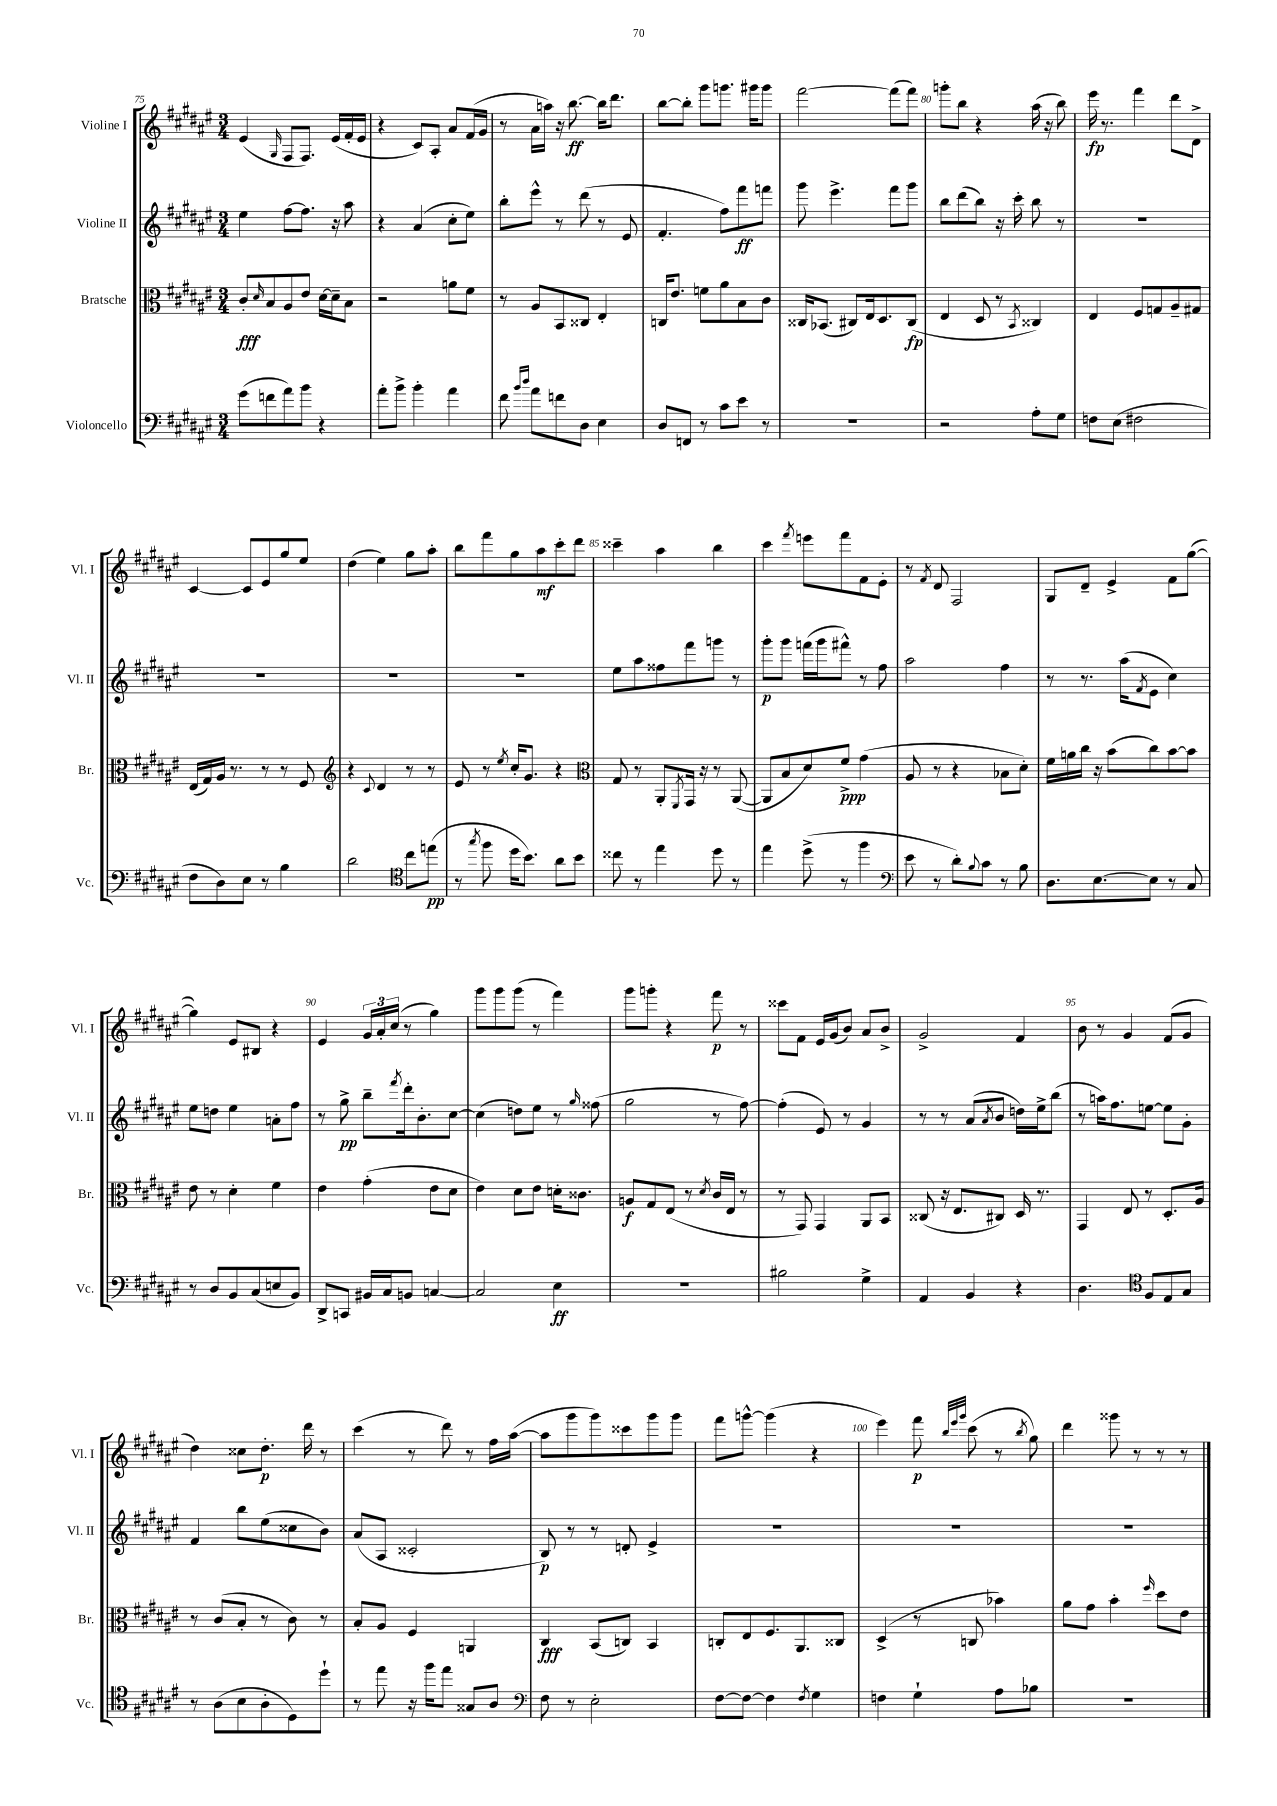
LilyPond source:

<<
\new StaffGroup <<
\new Staff = "s0" \with { instrumentName = "Violine I" shortInstrumentName = "Vl. I" } {
    \clef treble \key fis \major \numericTimeSignature \time 3/4
    eis'4( \grace { gis16 } fis8 fis8.) eis'16( fis'16-. eis'16 |
    r4 cis'8) ais8-. ais'8 fis'16( gis'16 |
    r8 ais'16 a''16) r16 b''8.~\ff b''16 dis'''8. |
    b''8~ b''8-. gis'''8 g'''8. gis'''16 gis'''8 |
    fis'''2~ fis'''8( fis'''8) |
    g'''8-. b''8 r4 ais''16( r16 b''8) |
    eis'''16\fp r8. fis'''4 dis'''8 dis'8-> |
    cis'4~ cis'8 eis'8 gis''8 eis''8 |
    dis''4( eis''4) gis''8 ais''8-. |
    b''8 fis'''8 gis''8 ais''8\mf cis'''8-. dis'''8 |
    cisis'''4-- ais''4 b''4 |
    cis'''4 \acciaccatura { fis'''8 } e'''8 fis'''8 fis'8 eis'8-. |
    r8 \acciaccatura { fis'8 } dis'8 fis2 |
    gis8 dis'8-- eis'4-> fis'8 gis''8~( |
    gis''4) eis'8 bis8 r4 |
    eis'4 \tuplet 3/2 { gis'16 ais'16-. cis''16( } r8 gis''4) |
    gis'''8 gis'''8 gis'''8( r8 fis'''4) |
    gis'''8 g'''8-. r4 fis'''8\p r8 |
    cisis'''8 fis'8 eis'16 gis'16( b'8) ais'8 b'8-> |
    gis'2-> fis'4 |
    b'8 r8 gis'4 fis'8( gis'8 |
    dis''4) cisis''8 dis''8.-.\p dis'''16 r8 |
    cis'''4( r8 dis'''8) r8 fis''16 ais''16~( |
    ais''8 gis'''8 gis'''8) cisis'''8 gis'''8 gis'''8 |
    fis'''8 g'''8~-^ g'''4( r4 |
    eis'''4) fis'''8\p \grace { b''32 eis'''32 gis'''32 } cis'''8( r8 \acciaccatura { b''8 } gis''8) |
    dis'''4 gisis'''8 r8 r8 r8 \bar "|." |
}
\new Staff = "s1" \with { instrumentName = "Violine II" shortInstrumentName = "Vl. II" } {
    \clef treble \key fis \major \numericTimeSignature \time 3/4
    eis''4 fis''8~ fis''8. r16 ais''8 |
    r4 ais'4( cis''8-. eis''8) |
    b''8-. eis'''8-^ r8 dis'''8( r8 eis'8 |
    fis'4.-. fis''8) fis'''8\ff f'''8 |
    gis'''8 eis'''4.-> fis'''8 gis'''8 |
    b''8 dis'''8( b''8) r16 cis'''16-. b''8 r8 |
    R2. |
    R2. |
    R2. |
    R2. |
    eis''8 ais''8 fisis''8 fis'''8 g'''8 r8 |
    gis'''8-.\p gis'''8 f'''16( gis'''16 fis'''8-^) r8 fis''8 |
    ais''2 fis''4 |
    r8 r8. ais''16( \acciaccatura { fis'8 } eis'8 cis''4) |
    eis''8 d''8 eis''4 a'8-. fis''8 |
    r8 gis''8->\pp b''8-- \acciaccatura { fis'''8 } dis'''16-. b'8.-. cis''8~ |
    cis''4( d''8) eis''8 r8 \grace { gis''16 } fisis''8( |
    gis''2 r8 fis''8~) |
    fis''4-.( eis'8) r8 gis'4 |
    r8 r8 ais'8( \acciaccatura { ais'8 } b'8 d''16) eis''16-> b''8( |
    r8 a''16) fis''8. e''8~ e''8 gis'8-. |
    fis'4 b''8 eis''8( cisis''8 b'8) |
    ais'8( ais8 cisis'2-. |
    b8\p) r8 r8 d'8-. eis'4-> |
    R2. |
    R2. |
    R2. \bar "|." |
}
\new Staff = "s2" \with { instrumentName = "Bratsche" shortInstrumentName = "Br." } {
    \clef alto \key fis \major \numericTimeSignature \time 3/4
    cis'8-.\fff \grace { dis'16 } b8 ais8 eis'8 dis'16~ dis'16-- b8 |
    r2 a'8 fis'8 |
    r8 ais8 b,8 cisis8 eis4-. |
    c16 eis'8. f'8 ais'8 b8 cis'8 |
    cisis16 bes,8.( cis8) eis16 dis8. cis8\fp( |
    eis4 dis8 r8 \acciaccatura { b,8 } cisis4) |
    eis4 fis8 g8 ais8-- gis8 |
    eis16( gis16) ais16 r8. r8 r8 fis8 |
    \clef treble r4 \appoggiatura { cis'8 } dis'4 r8 r8 |
    eis'8 r8 \acciaccatura { eis''8 } cis''16-. gis'8. r4 |
    \clef alto gis8 r8 ais,8-. \acciaccatura { fis,8 } gis,16 r16 r8 ais,8~( |
    ais,8 b8 dis'8) fis'8->\ppp gis'4( |
    ais8 r8 r4 bes8 dis'8-.) |
    fis'16 a'16 cis''16 r16 b'8( cis''8) b'8~ b'8 |
    eis'8 r8 dis'4-. fis'4 |
    eis'4 gis'4-.( eis'8 dis'8 |
    eis'4) dis'8 eis'8 d'16-. cisis'8. |
    a8\f gis8 eis8( r8 \acciaccatura { dis'8 } cis'16 eis16 r8 |
    r8 gis,8) gis,4 ais,8 b,8 |
    cisis8( r16 eis8. cis8) dis16 r8. |
    gis,4 eis8 r8 dis8.-. ais16 |
    r8 cis'8( b8-. r8 cis'8) r8 |
    b8-. ais8 fis4 a,4 |
    cis4\fff b,8( c8) b,4 |
    c8-. eis8 fis8. ais,8. cisis8 |
    dis4->( r8 c8 bes'4) |
    ais'8 gis'8 b'4-. \grace { fis''16 } dis''8 eis'8 \bar "|." |
}
\new Staff = "s3" \with { instrumentName = "Violoncello" shortInstrumentName = "Vc." } {
    \clef bass \key fis \major \numericTimeSignature \time 3/4
    gis'8( f'8 ais'8) b'8 r4 |
    ais'8-. b'8-> b'4-. ais'4 |
    fis'8 \grace { b'16 dis''16 } ais'8 f'8 dis8 eis4 |
    dis8 f,8 r8 cis'8 eis'8 r8 |
    R2. |
    r2 ais8-. gis8 |
    f8 eis8( fis2 |
    fis8 dis8) eis8 r8 b4 |
    dis'2 \clef tenor cis''8 e''8\pp( |
    r8 \acciaccatura { gis''8 } fis''8 dis''16 b'8.) ais'8 b'8 |
    cisis''8 r8 eis''4 dis''8 r8 |
    eis''4 dis''8->( r8 fis''4 |
    \clef bass eis'8 r8 dis'8-.) \appoggiatura { b8 } cis'8 r8 b8 |
    dis8. eis8.~ eis8 r8 cis8 |
    r8 dis8 b,8 cis8( e8 b,8) |
    dis,8-> c,8 bis,16 cis16 b,8 c4~ |
    c2 eis4\ff |
    R2. |
    bis2 gis4-> |
    ais,4 b,4 r4 |
    dis4. \clef tenor fis8 eis8 gis8 |
    r8 ais8( b8 ais8-. dis8) dis''8-! |
    r8 eis''8 r16 fis''16 eis''8 gisis8 ais8 |
    \clef bass fis8 r8 eis2-. |
    fis8~ fis8~ fis4 \acciaccatura { fis8 } gis4 |
    f4 gis4-! ais8 bes8 |
    R2. \bar "|." |
}
>>
>>
\layout { \context { \Score currentBarNumber = #75 \override BarNumber.break-visibility = ##(#f #t #t) barNumberVisibility = #(every-nth-bar-number-visible 5) } }
